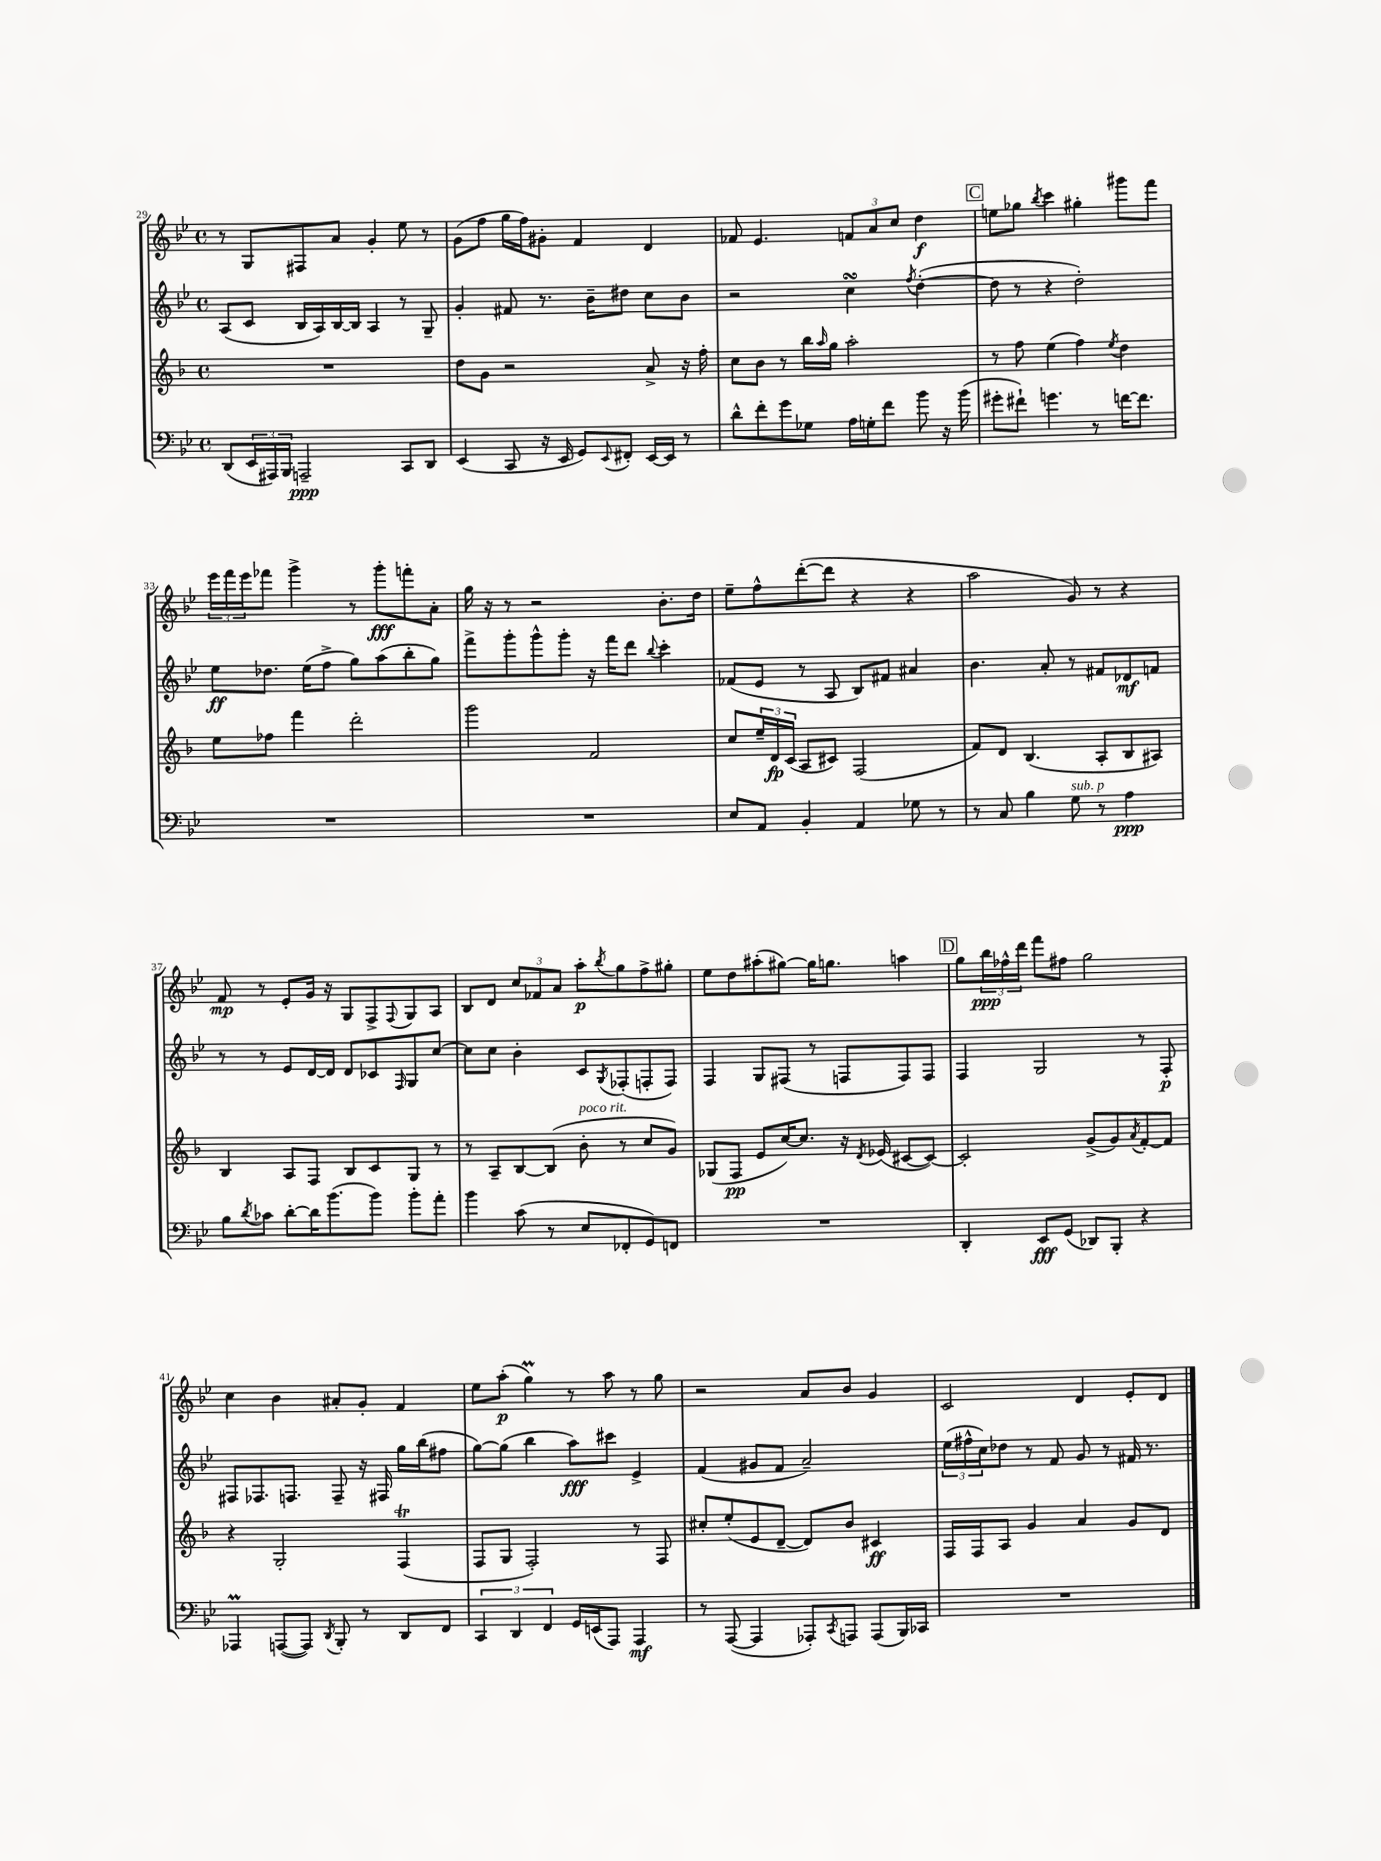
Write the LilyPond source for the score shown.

<<
\new StaffGroup <<
\new Staff = "s0" {
    \clef treble \key bes \major \defaultTimeSignature \time 4/4
    r8 g8 fis8 a'8 g'4-. ees''8 r8 |
    g'8( f''8 g''16 f''16) gis'8-. f'4 d'4 |
    fes'8 ees'4. \tuplet 3/2 { f'8 a'8 c''8 } d''4\f |
    \mark \markup { \box "C" } e''8 ges''8 \acciaccatura { bes''8 } c'''4 gis''4-. gis'''8 f'''8 |
    \tuplet 3/2 { ees'''16 f'''16 ees'''16 } fes'''8 g'''4-> r8 g'''8-.\fff f'''8-. a'8-. |
    g''16 r16 r8 r2 bes'8.-. d''16 |
    ees''8-- f''8-^ d'''8~-.( d'''8 r4 r4 |
    a''2 g'8) r8 r4 |
    f'8\mp r8 ees'8-. g'16 r16 g8 f8-> \appoggiatura { f8 } g8 a8 |
    bes8 d'8 \tuplet 3/2 { c''8 fes'8 a'8 } a''8-.\p \acciaccatura { bes''8 } g''8 f''8-> gis''8-. |
    ees''8 d''8 ais''8-.( gis''8~) gis''16 g''8. a''4 |
    \mark \markup { \box "D" } g''8 \tuplet 3/2 { bes''16\ppp fes''16-^ d'''16 } f'''8 fis''8 g''2 |
    c''4 bes'4 ais'8-. g'8-. f'4 |
    ees''8 a''8-.\p( g''4\prall) r8 a''8 r8 g''8 |
    r2 a'8 bes'8 g'4 |
    c'2 d'4 ees'8-. d'8 \bar "|." |
}
\new Staff = "s1" {
    \clef treble \key bes \major \defaultTimeSignature \time 4/4
    a8( c'8 bes16 a16) bes16~ bes16 a4 r8 g8-- |
    g'4-. fis'8 r8. bes'16-- dis''8 c''8 bes'8 |
    r2 c''4\turn \acciaccatura { f''8 } d''4~-.( |
    \mark \markup { \box "C" } d''8 r8 r4 d''2-.) |
    ees''8\ff des''8. ees''16( f''8-> g''8) a''8( bes''8-. g''8) |
    f'''8-> g'''8-. g'''8-^ g'''8-. r16 f'''16 d'''8 \appoggiatura { bes''8 } c'''4-. |
    fes'8( ees'8 r8 a8 bes8) fis'8 ais'4 |
    bes'4. a'8-. r8 fis'8 des'8\mf f'8 |
    r8 r8 ees'8 d'16~ d'16 d'8 ces'8 \grace { f16 } g8 c''8~ |
    c''8 c''8 bes'4-. c'8 \acciaccatura { g8 } fes8-.( f8-. f8) |
    f4 g8 fis8( r8 f8 f8) f8 |
    \mark \markup { \box "D" } f4 g2 r8 f8-.\p |
    fis8 fes8. f8. f8-- r16 fis16 g''16 bes''16( fis''8 |
    g''8~) g''8( bes''4 a''8\fff) cis'''8 ees'4-> |
    f'4( gis'8 f'8 a'2--) |
    \tuplet 3/2 { ees''16( fis''16-^ c''16) } des''8 r8 f'8 g'8 r8 fis'16 r8. \bar "|." |
}
\new Staff = "s2" {
    \clef treble \key f \major \defaultTimeSignature \time 4/4
    R1 |
    d''8 g'8 r2 a'8-> r16 f''16-. |
    c''8 bes'8 r8 bes''16 \grace { a''16 } g''16 a''2-. |
    \mark \markup { \box "C" } r8 f''8 e''4( f''4) \acciaccatura { e''8 } d''4 |
    e''8 fes''8 f'''4 d'''2-. |
    g'''2 f'2 |
    c''8 \tuplet 3/2 { e''16-- d'16\fp c'16( } a8 cis'8) f2( |
    f'8) d'8 bes4.( a8-. bes8 ais8) |
    bes4 a8 f8 bes8 c'8 g8 r8 |
    r8 a8-- bes8~ bes8( bes'8-.^\markup { \italic "poco rit." } r8 c''8 g'8) |
    ges8( f8\pp e'8 c''16~) c''8. r16 \acciaccatura { d'8 } ees'16( cis'8~ cis'8~) |
    \mark \markup { \box "D" } cis'2-. g'8->( g'8) \acciaccatura { a'8 } f'8~-. f'8 |
    r4 g2-. f4\trill( |
    f8 g8 f2-.) r8 f8 |
    cis''8-. e''8-.( e'8 d'8~-- d'8) bes'8 cis'4\ff |
    f16 f16 a8 g'4 a'4 g'8 d'8 \bar "|." |
}
\new Staff = "s3" {
    \clef bass \key bes \major \defaultTimeSignature \time 4/4
    d,8( \tuplet 3/2 { ees,16 ais,,16) bes,,16 } a,,2--\ppp c,8 d,8 |
    ees,4( c,8 r16 ees,16 g,8) \appoggiatura { ees,8 } fis,8-. ees,16~ ees,16 r8 |
    d'8-^ f'8-. g'8 ges8 a16 g16-. f'8 bes'8 r16 bes'16( |
    \mark \markup { \box "C" } gis'8-. fis'8-!) g'4. r8 f'16~ f'8. |
    R1 |
    R1 |
    ees8 a,8 bes,4-. a,4 ges8 r8 |
    r8 c8 bes4 g8^\markup { \italic "sub. p" } r8 a4\ppp |
    bes8 \acciaccatura { d'8 } ces'8 d'8~-. d'16 bes'8.( bes'8) bes'8-. a'8-. |
    bes'4 c'8( r8 ees8 fes,8-. g,8) f,8 |
    R1 |
    \mark \markup { \box "D" } d,4-. ees,8\fff g,8( des,8) bes,,8-. r4 |
    aes,,4\prall a,,8~( a,,8) \acciaccatura { d,8 } bes,,8-. r8 d,8 f,8 |
    \tuplet 3/2 { c,4 d,4 f,4 } g,16 e,16( a,,8) a,,4\mf |
    r8 a,,8~( a,,4 aes,,8-.) \acciaccatura { c,8 } a,,8 a,,8( bes,,16) ces,16 |
    R1 \bar "|." |
}
>>
>>
\layout { \context { \Score currentBarNumber = #29 } }
